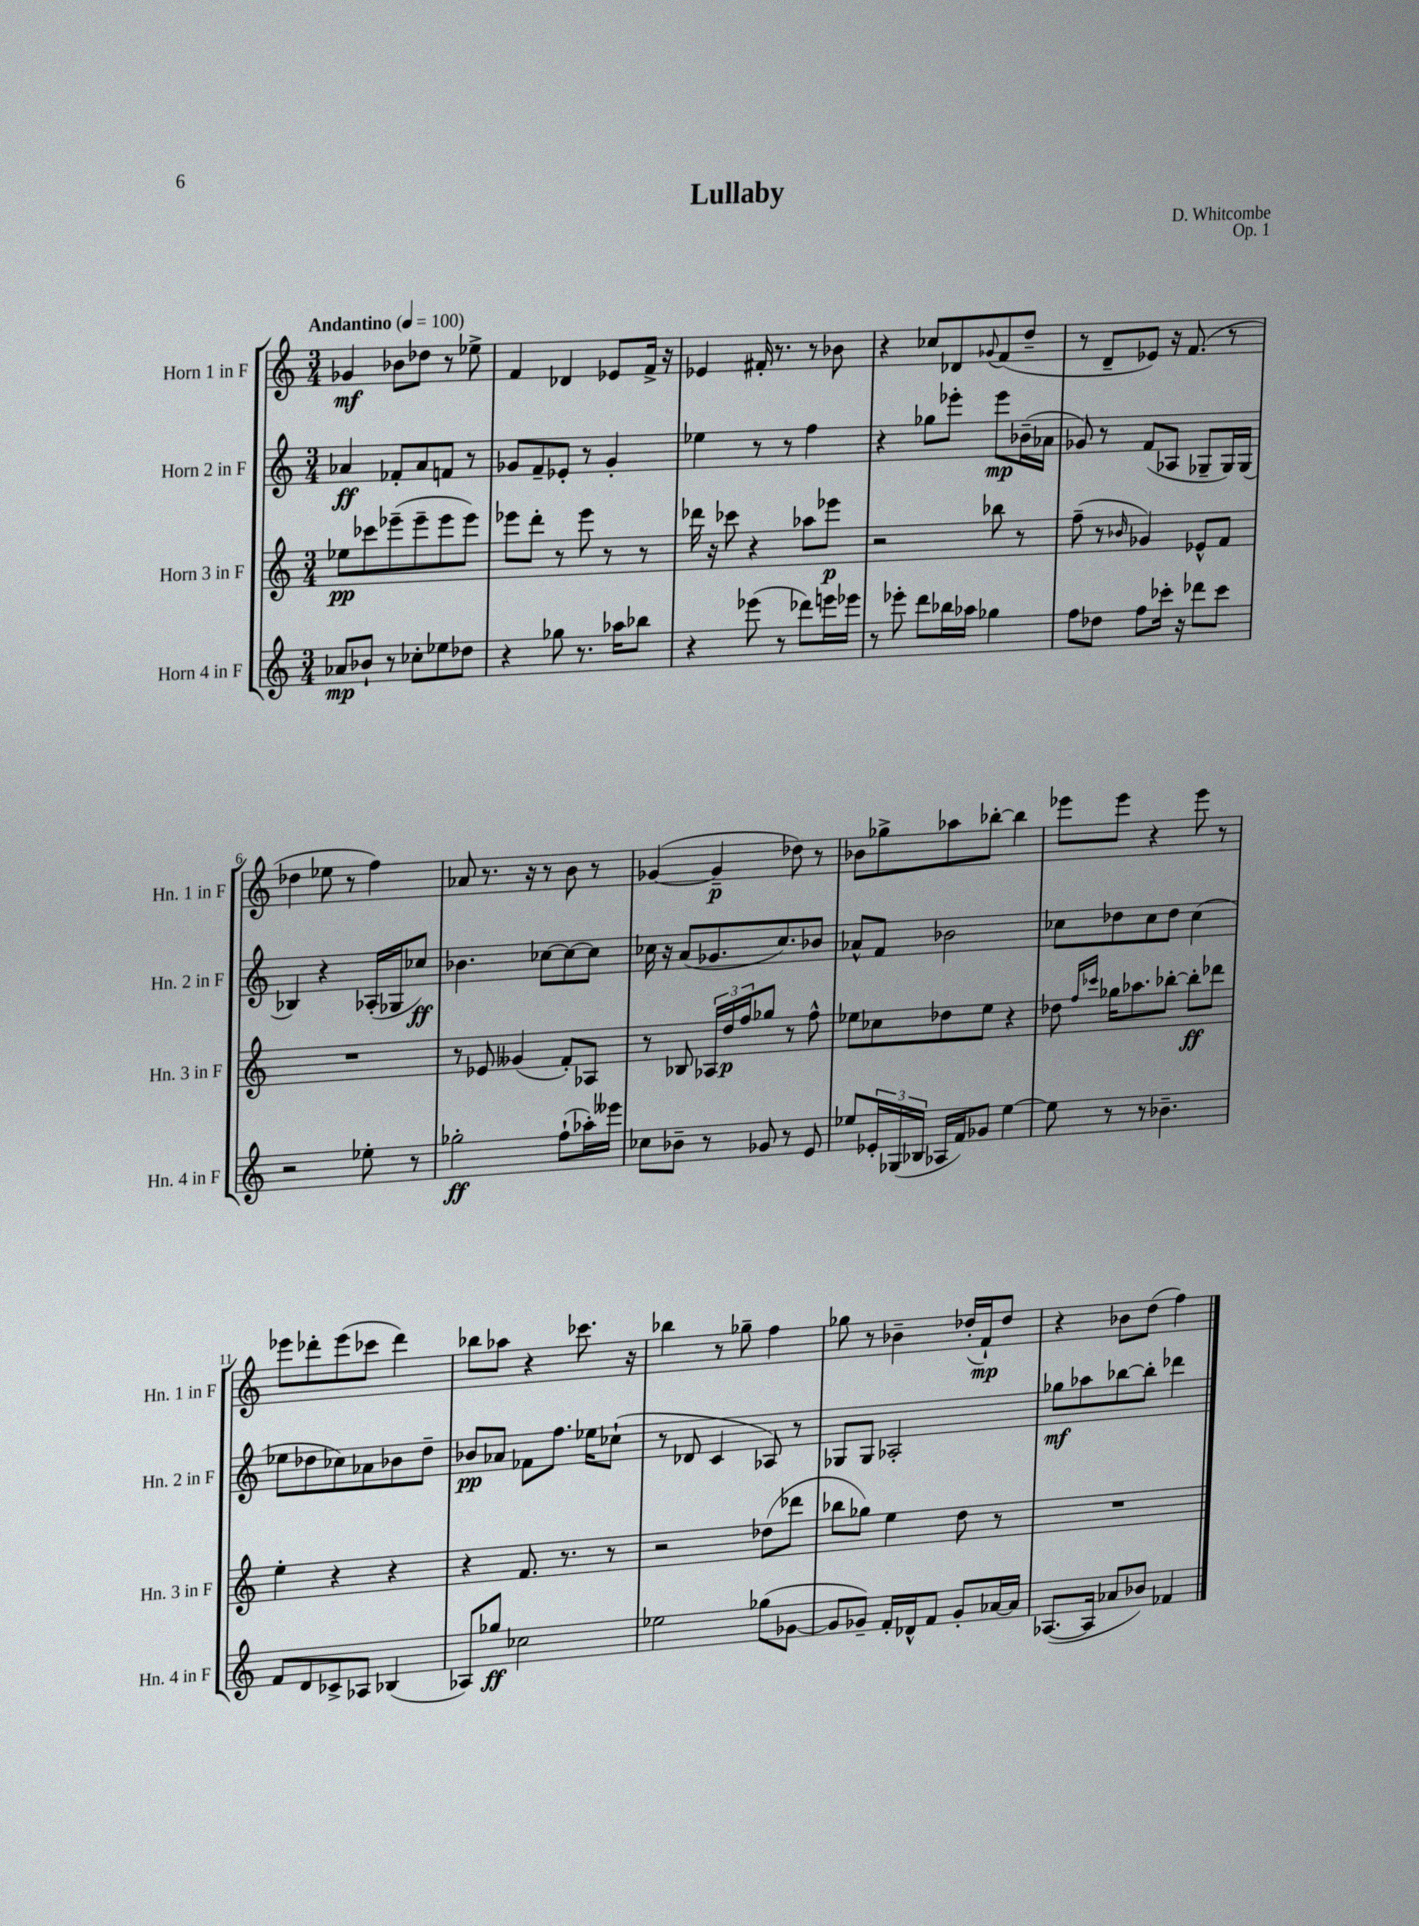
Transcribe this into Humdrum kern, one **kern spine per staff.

**kern	**kern	**kern	**kern
*staff4	*staff3	*staff2	*staff1
*clefG2	*clefG2	*clefG2	*clefG2
*k[]	*k[]	*k[]	*k[]
*M3/4	*M3/4	*M3/4	*M3/4
*MM100	*MM100	*MM100	*MM100
8a-	8ee-	4a-	4g-
8b-`	8ccc-	.	.
8r	(8eee-~	8f-'	8b-
8cc-'	8eee-~	8a-	8dd-
8ee-	8eee-	8f	8r
8dd-	8eee-)	8r	8ee-^
=	=	=	=
4r	8eee-	8g-	4f
.	8ddd'	8f~	.
8gg-	8r	8e-'	4d-
8.r	8eee-	8r	.
.	8r	4g-'	8e-
16aa-	.	.	.
8bb-	8r	.	16f^
.	.	.	16r
=	=	=	=
4r	16ddd-	4ee-	4e-
.	16r	.	.
.	8ccc-	.	.
(8eee-	4r	8r	16f#'
.	.	.	8.r
8r	.	8r	.
8ddd-)	8aa-	4ff	8r
16eee	8eee-	.	8b-
16eee-	.	.	.
=	=	=	=
8r	2r	4r	4r
8eee-'	.	.	.
8ddd	.	8gg-	8cc-
16bb-	.	8eee-'	8d-
16aa-	.	.	.
.	.	.	8qqg-
4gg-	8bb-	8eee-	(8f
.	8r	(16b-~	8dd~
.	.	16a-	.
=	=	=	=
8ff	(8ff~	8g-)	8r
8dd-	8r	8r	8d~
.	16qqb-	.	.
8ff	4g-)	(8f	8e-)
16ccc-'	.	8A-	16r
16r	.	.	(8.f
8ddd-	8e-^^	8G-~	.
8ccc-	8f	16G-)	8r
.	.	(16G-	.
=	=	=	=
2r	2.r	4B-)	4dd-
.	.	4r	8ee-
.	.	.	8r
8ee-'	.	(16A-'	4ff)
.	.	16G-	.
8r	.	8cc-)	.
=	=	=	=
2gg-'	8r	4.b-	8a-
.	8e-	.	8.r
.	(4g--	.	.
.	.	.	16r
.	.	[8cc-	8r
(8ff`	8f')	8cc-_	8b
16aa-')	8A-	8cc-]	8r
16eee--	.	.	.
=	=	=	=
8cc-	8r	16cc-	([4g-
.	.	16r	.
8b-~	8B-	(8a	.
8r	24A-	8.g-	4g-~]
.	24dd	.	.
.	24ff	.	.
8g-	8gg-	.	.
.	.	8.cc-)	.
8r	8r	.	8dd-)
8e	8ff^^	8b-	8r
=	=	=	=
8ee-	8ee-	8a-^^	8b-
24e-'	8cc-	8f	8gg-^
(24G-	.	.	.
24B-	.	.	.
16A-	8dd-	2b-	8aa-
16f)	.	.	.
8g-	8ee-	.	[8bb-'
[4ee-	4r	.	4bb-]
=	=	=	=
8ee-]	8dd-	8cc-	8eee-
.	16qqff	.	.
.	16qqccc-	.	.
8r	16gg-	8dd-	8eee-
.	8.aa-	.	.
8r	.	8cc-	4r
4.b-~	[8bb-'	8dd-	.
.	8bb-']	(4cc-	8eee-
.	8ddd-	.	8r
=	=	=	=
8f	4ee'	8ee-	8eee-
8d	.	8dd-	8ddd-'
8c-^	4r	8cc-)	(8eee-
8A-	.	8a-	8ccc-
(4B-	4r	8b-	4ddd-)
.	.	8dd-~	.
=	=	=	=
8A-)	4r	8b-	8bb-
8gg-	.	8a-	8aa-
2cc-	8.f	8f-	4r
.	.	8.ff	.
.	8.r	.	.
.	.	.	8.ccc-
.	.	16ee-	.
.	8r	(8cc-`	.
.	.	.	16r
=	=	=	=
2ee-	2r	8r	4bb-
.	.	8d-	.
.	.	4c	8r
.	.	.	8gg-~
(8gg-	(8dd-	8A-)	4ff
[8g-	8ddd-	8r	.
=	=	=	=
8g-]	8bb-	8G-	8gg-
8g-~)	8gg-)	8G-	8r
16f'	4ee	2A-'	4b-~
16d-^^	.	.	.
8f	.	.	.
8g-'	8dd	.	(16dd-'
.	.	.	16f`)
[16a-	8r	.	8dd-
16a-]	.	.	.
=	=	=	=
([8.A-	2.r	8gg-	4r
.	.	8aa-	.
16A-]	.	.	.
8a-	.	[8bb-	8b-
8b-)	.	8bb-']	(8dd
4f-	.	4ddd-	4ff)
==	==	==	==
*-	*-	*-	*-
